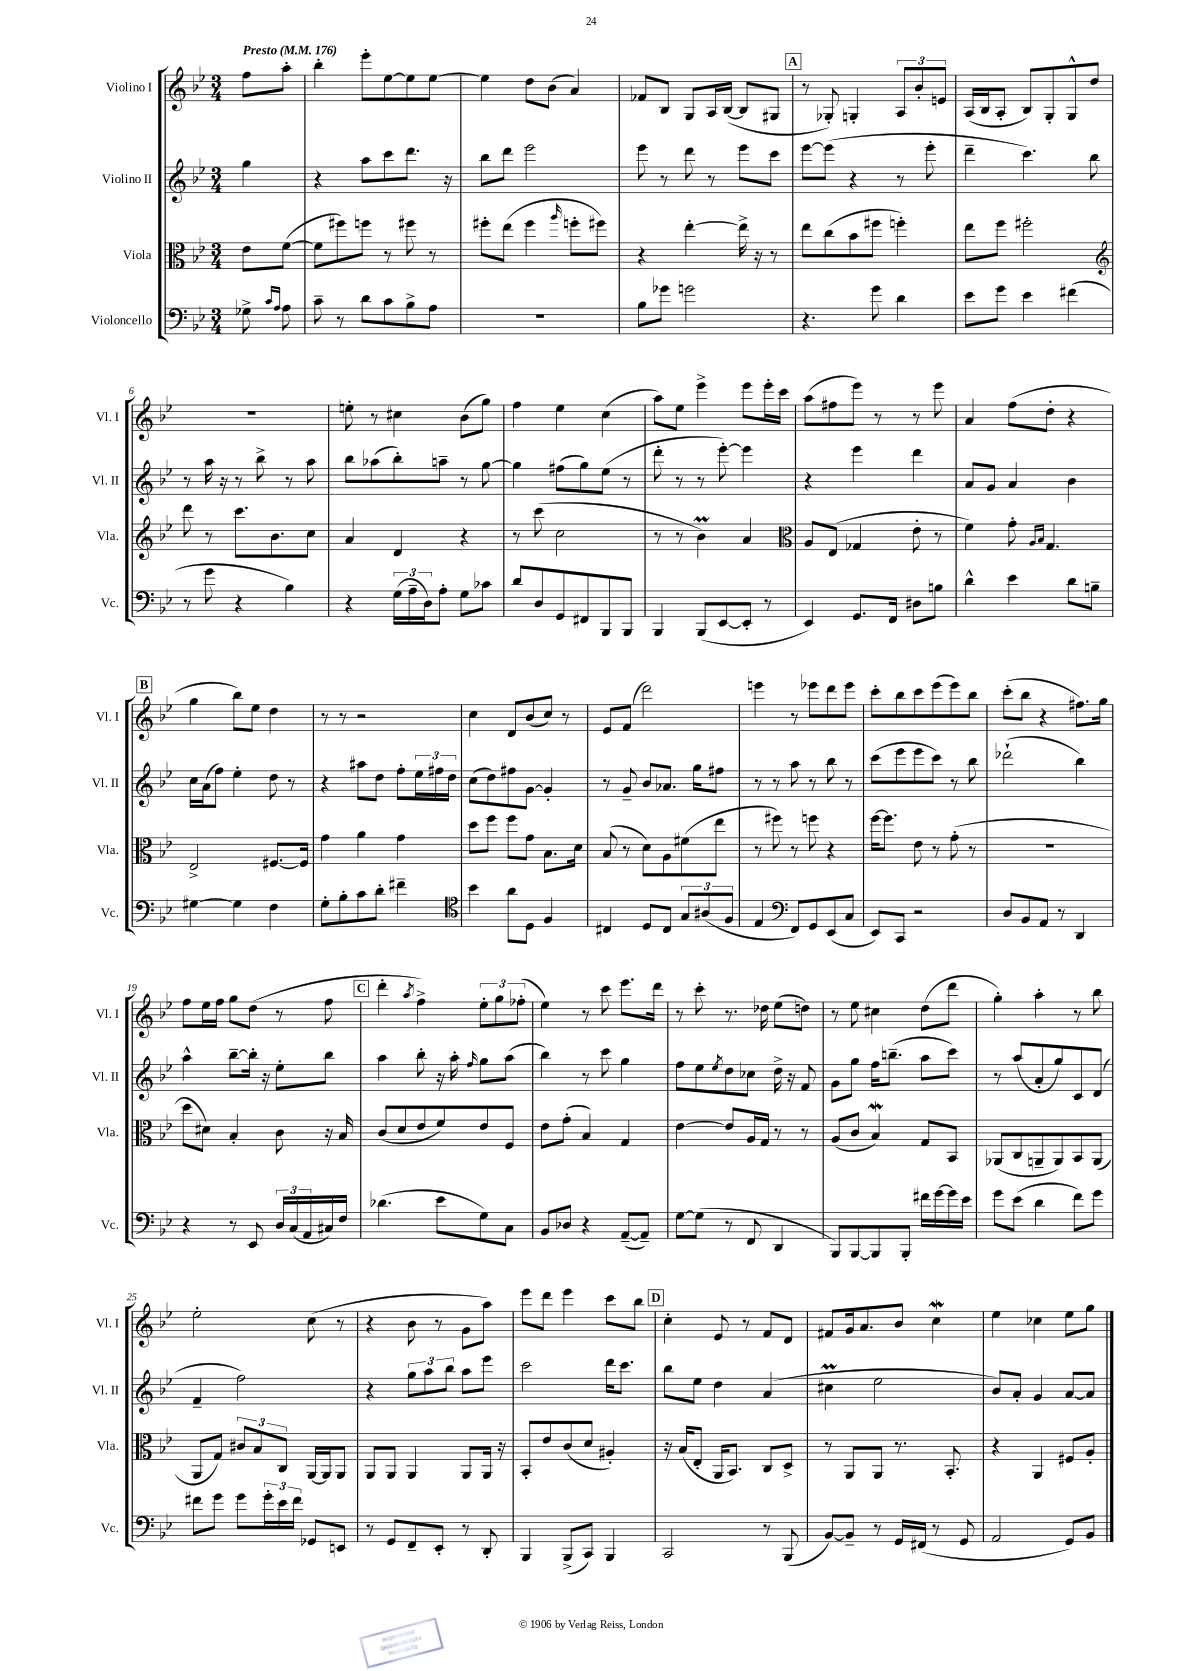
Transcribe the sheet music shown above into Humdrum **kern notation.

**kern	**kern	**kern	**kern
*staff4	*staff3	*staff2	*staff1
*clefF4	*clefC3	*clefG2	*clefG2
*k[b-e-]	*k[b-e-]	*k[b-e-]	*k[b-e-]
*M3/4	*M3/4	*M3/4	*M3/4
*MM176	*MM176	*MM176	*MM176
8G-^\	8e-\L	4gg\	8ff\L
16qqc/LL	.	.	.
16qqA/JJ	.	.	.
8A\	([8f\J	.	8aa'\J
=	=	=	=
8c~\	8f\]L	4r	4bb-'\
8r	8ff#\)	.	.
8d\L	8ff\J	8aa\L	8eee-'\L
8c\	8r	8ccc\	[8ee-\
8B-^\	8ff#\	8.ddd\J	8ee-\]
8A\J	8r	.	[8ee-\J
.	.	16r	.
=	=	=	=
2.r	8ff#'\L	8bb-\L	4ee-\]
.	(8ee-\J	8ddd\J	.
.	4ff#\	2eee-\	8dd\L
.	.	.	(8b-\J
.	16qqaa/	.	.
.	8ff'\L	.	4a/)
.	8ff#\J)	.	.
=	=	=	=
8B-\L	4r	8eee-\	8f-/L
8g-\J	.	8r	8B-/J
2g\	[4ee-'\	8ddd\	8G/L
.	.	8r	16A/L
.	.	.	([16B-/JJ
.	16ee-^\]	8eee-\L	8B-/]L
.	16r	.	.
.	8r	8ccc\J	8G#/J
=	=	=	=
4.r	8ee-\L	[8eee-\L	8r
.	(8cc\	(8eee-\]J	8G-'/)
.	8b-\	4r	4G'/
8g\	8ff#\J	.	.
4d\	4ff'\)	8r	12A/L
.	.	.	12b-'/
.	.	8eee-'\	.
.	.	.	12e/J
=	=	=	=
8e-\L	8ee-\L	4ddd~\	(16A/LL
.	.	.	16B-/J
8g\J	8ff\J	.	8A'/J
4e-\	2ff#'\	4.ccc\)	8B-/L)
.	.	.	8G'/
(4f#\	.	.	8G^^/
.	.	8bb-\	8dd/J
=	=	=	=
*	*clefG2	*	*
8r	8ddd\	8r	2.r
8g\	8r	16aa\	.
.	.	16r	.
4r	8.ccc\L	8r	.
.	.	8bb-^\	.
.	8.b-\	.	.
4B-\)	.	8r	.
.	8cc\J	8aa\	.
=	=	=	=
4r	4a/	8bb-\L	8ee'\
.	.	(8aa-\	8r
(24G\LL	4d/	8bb-'\)	4cc#\
24A~\	.	.	.
24D\J)	.	.	.
8A'\J	.	8aa~\J	.
8G\L	4r	8r	(8b-\L
8c-\J	.	[8gg\	8gg\J)
=	=	=	=
8d/L	8r	4gg\]	4ff\
8D/	(8ccc\	.	.
8GG/	2cc\	(8ff#\L	4ee-\
8FF#/	.	8gg\)	.
8BBB-/	.	(8ee-\J	(4cc\
8BBB-/J	.	8r	.
=	=	=	=
4BBB-/	8r	8ddd'\	8aa\L)
.	8r	8r	8ee-\J
(8BBB-/L	4b-\)	8r	4eee-^\
[8EE-/	.	[8eee-'\)	.
8EE-'/]J	4a/	4eee-\]	8eee-\L
8r	.	.	16eee-'\L
.	.	.	16ccc\JJ
=	=	=	=
*	*clefC3	*	*
4EE-/)	8A/L	4r	(8aa\L
.	(8E-/J	.	8ff#\
8.GG/L	4G-/	4eee-\	8eee-\J)
.	.	.	8r
16FF/Jk	.	.	.
8D#\L	8e-'\	4ddd\	8r
8B\J	8r	.	8eee-\
=	=	=	=
4d^^\	4f\)	8a/L	4a/
.	.	8g/J	.
4e-\	8g'\	4a/	(8ff\L
.	16qqA/LL	.	.
.	16qqB-/JJ	.	.
.	4.G/	.	8dd'\J
8d\L	.	4b-\	4r
8B~\J	.	.	.
=	=	=	=
[4G#\	2E-^/	16cc\LL	4gg\
.	.	(16a\J	.
.	.	8ff\J)	.
4G#\]	.	4ee-'\	8bb-\L)
.	.	.	8ee-\J
4F\	[8.F#/L	8dd\	4dd\
.	.	8r	.
.	16F#/]Jk	.	.
=	=	=	=
8G'\L	4g\	4r	8r
8B-'\	.	.	8r
8c\	4a\	8aa#\L	2r
8d'\J	.	8dd\J	.
4f#~\	4g\	8ff'\L	.
.	.	24ee-\L	.
.	.	24ff#\	.
.	.	24dd\JJ	.
=	=	=	=
*clefC4	*	*	*
4b-\	8dd\L	(8cc\L	4cc\
.	8ff\J	8dd\)	.
8a\L	8ff\L	8ff#\	8d/L
8D\J	8g\J	[8g\J	(8b-/
4F/	8.B-\L	4g'/]	8cc/J)
.	.	.	8r
.	16d\Jk	.	.
=	=	=	=
4C#/	(8B-/	8r	8e-/L
.	8r	8g~/	(8f/J
8D/L	8d\L)	8b-/L	2ddd\)
8C#/J	8A\	8.a-/J	.
12G/L	(8f#\	.	.
.	.	16gg\LK	.
(12A#/	.	.	.
.	8ee-\J	8ff#\J	.
12F/J	.	.	.
=	=	=	=
4E-/	8r	8r	4eee\
.	8ff#\)	8r	.
*clefF4	*	*	*
8FF/L)	8r	8aa\	8r
8GG/	8ff\	8r	8eee-\L
(8EE-/	4r	8bb-\	8ddd\
8C/J	.	8r	8eee-\J
=	=	=	=
8EE-/L)	[16ff\LK	(8ccc\L	8ccc'\L
.	8.ff\]J	.	.
8CC/J	.	8eee-\	8bb-\
2r	8e-\	8eee-\	8ccc\
.	8r	8ccc\J)	(8eee-\
.	(8g'\	8r	8eee-\)
.	8r	8bb-\	8bb-\J
=	=	=	=
8D/L	2.r	(2ddd-`\	(8ccc'\L
8BB-/	.	.	8bb-\J
8AA/J	.	.	4r
8r	.	.	.
4DD/	.	4bb-\)	8.ff#\L)
.	.	.	16gg\Jk
=	=	=	=
4r	8dd\L	4aa^^\	8ff\L
.	8d#\J)	.	16ee-\L
.	.	.	16ff\JJ
8r	4B-'/	[8bb-~\L	8gg\L
8EE-/	.	16bb-'\]Jk	(8dd\J
.	.	16r	.
24D/LL	8c\	8ee-'\L	8r
(24C/	.	.	.
24AA/	.	.	.
16C#/)	16r	8bb-\J	8ff\
16F/JJ	16B-/	.	.
=	=	=	=
(4.d-\	(8c/L	4aa\	4ddd'\
.	8d/	.	.
.	.	.	8qaa/
.	8e-/	8bb-'\	4ff^\)
8e-\L	8f/)	16r	.
.	.	16aa'\	.
.	.	16qqff/	.
8G\)	8e-/	8gg\L	12ee-'\L
.	.	.	12gg\
8C\J	8F/J	(8aa\J	.
.	.	.	(12ff-'\J
=	=	=	=
8BB-/L	8e-\L	4bb-\)	4ee-\)
8D-/J	(8g'\J	.	.
4r	4B-/)	8r	8r
.	.	8ccc\	8ccc\
([8AA~/L	4G/	4gg\	8.eee-\L
8AA~/]J)	.	.	.
.	.	.	16ddd\Jk
=	=	=	=
[8G\L	[4e-\	8ff\L	8r
(8G\]J	.	8ee-\	8ccc'\
.	.	8qee-/	.
8r	8e-/]L	8dd\	8.r
8FF/	16A/L	8cc-\J	.
.	16G/JJ	.	16dd-\
4DD/	8r	16dd^\	(8ee-\L
.	.	16r	.
.	8r	8f/	8dd\J)
=	=	=	=
8BBB-/L)	(8A/L	8g\L	8r
[8BBB-/	8c/J	8gg\J	8ee-\
8BBB-/]	4B-/)	16ff\LK	4cc#\
.	.	(8.bb~\J	.
8BBB-'/J	.	.	.
16f#\LL	8G/L	8aa\L	(8dd\L
[16g\	.	.	.
16g\]	8BB-/J	8ccc\J)	8ddd\J
16e-\JJ	.	.	.
=	=	=	=
8g\L	(8AA-/L	8r	4gg'\)
(8e-\J	8C/	(8aa/L	.
4d\	8AA~/	8a'/	4aa'\
.	8AA/)	8gg/)	.
8f\L)	8BB-/	8c/	8r
8g\J	(8AA/J	(8d/J	8bb-\
=	=	=	=
8f#\L	8AA/L	4f~/	2ee-'\
8g\J	8G/J)	.	.
8g\L	12c#/L	2ff\)	.
.	12B-/	.	.
24g'\L	.	.	.
24e-\	12C/J	.	.
24f#\JJ	.	.	.
8GG-/L	[16AA/LL	.	(8cc\
.	16AA/]J	.	.
8EE/J	8AA/J	.	8r
=	=	=	=
8r	8AA/L	4r	4r
8GG/L	8AA/J	.	.
8FF~/	4AA/	12gg\L	8b-\
.	.	12aa\	.
8EE-'/J	.	.	8r
.	.	12bb-\J	.
8r	8AA/L	8aa\L	8g\L
8DD'/	16AA/Jk	8eee-\J	8aa\J)
.	16r	.	.
=	=	=	=
4BBB-/	8BB-'/L	2ccc\	8eee-\L
.	8e-/	.	8ddd\J
(8BBB-^/L	(8c/	.	4eee-\
8CC/J)	8d/J	.	.
4BBB-/	4A#'/)	16ddd\LK	8ccc\L
.	.	8.ccc\J	.
.	.	.	8bb-\J
=	=	=	=
2CC/	16r	8bb-\L	4cc'\
.	(16B-/LK	.	.
.	8E-'/J	8ee-\J	.
.	16AA/LK	4dd\	8e-/
.	8.BB-/J)	.	.
.	.	.	8r
8r	8C/L	(4a/	8f/L
(8BBB-/	8D^/J	.	8d/J
=	=	=	=
[8BB-/L)	8r	4cc#\	8f#/L
8BB-~/]J	8AA/L	.	16g/k
.	.	.	8.a/
8r	8AA/J	2ee-\	.
16GG/LL	8.r	.	8b-/J
(16FF#/JJ	.	.	.
8r	.	.	4cc\
.	8.BB-'/	.	.
8GG/	.	.	.
=	=	=	=
2AA/	4r	8b-/L)	4ee-\
.	.	8a'/J	.
.	4AA/	4g/	4cc-\
8GG/L)	8F#/L	[8a/L	8ee-\L
8BB-/J	8A'/J	8a/]J	8gg\J
==	==	==	==
*-	*-	*-	*-
